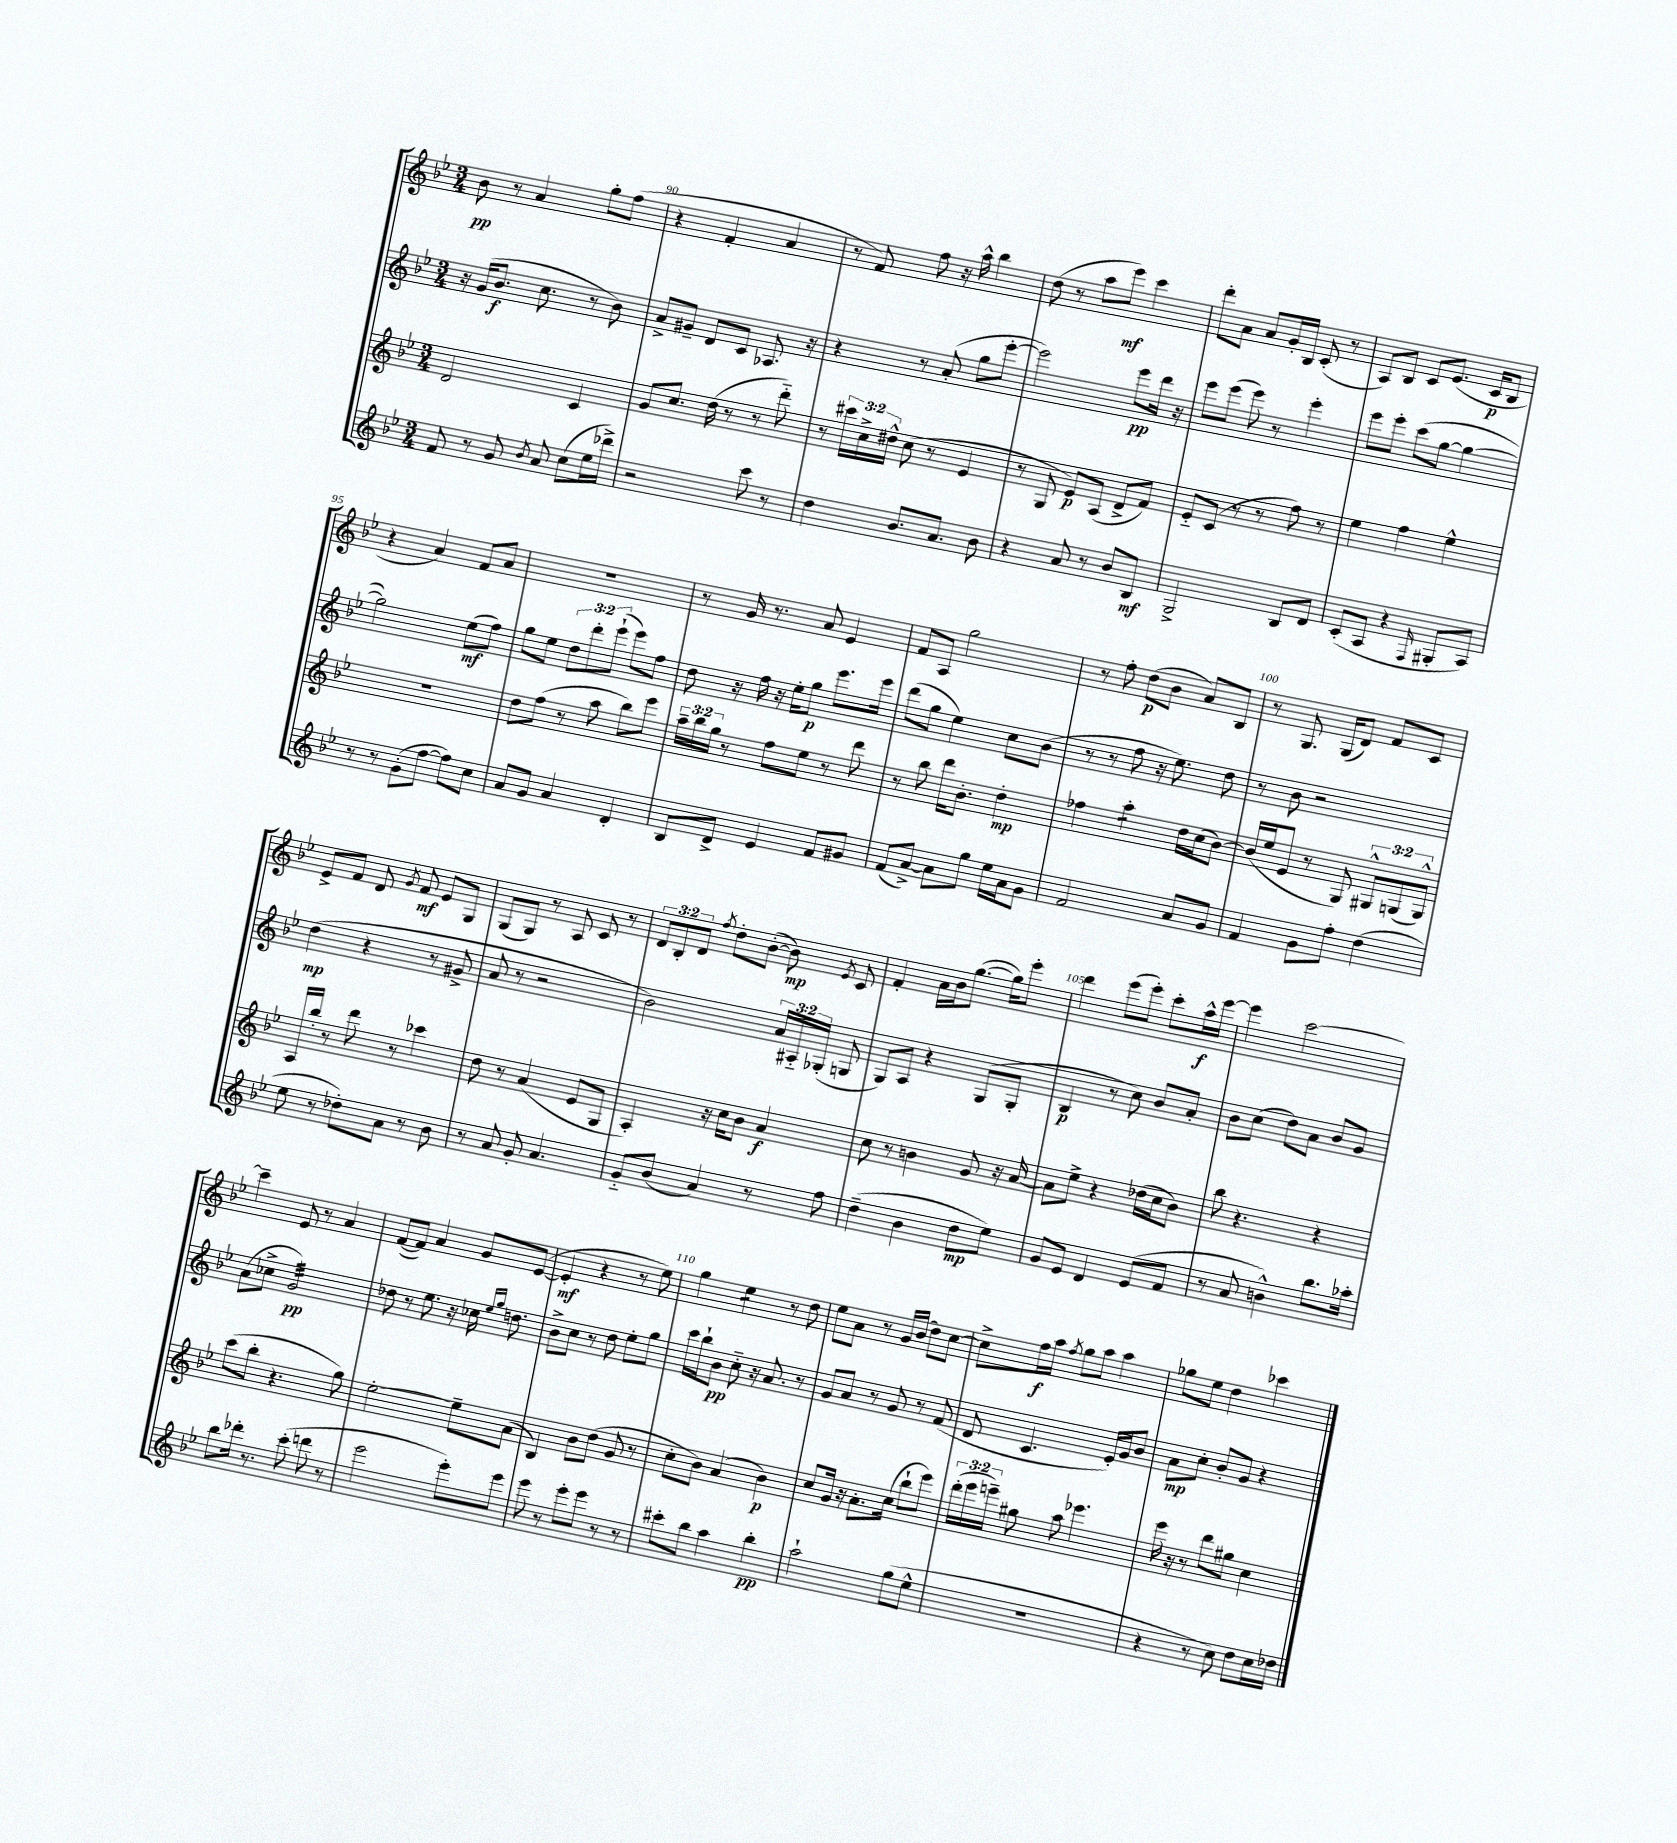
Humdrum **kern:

**kern	**kern	**kern	**kern
*staff4	*staff3	*staff2	*staff1
*clefG2	*clefG2	*clefG2	*clefG2
*k[b-e-]	*k[b-e-]	*k[b-e-]	*k[b-e-]
*M3/4	*M3/4	*M3/4	*M3/4
8f	2d	16r	8b-
.	.	(16g	.
8r	.	8.b-	8r
8g	.	.	4a
.	.	8.cc	.
8qb-	.	.	.
8a	.	.	.
(8cc	4c	8r	8gg'
16ee-	.	8b-)	(8ff
16ddd-^)	.	.	.
=	=	=	=
2r	8g	8a^	4r
.	8.cc	8g#~	.
.	.	8d	4f'
.	(16dd	.	.
.	8r	8c	.
8ccc	8r	8.A-	4a
8r	8ddd'~)	.	.
.	.	16r	.
=	=	=	=
4dd	8r	4r	8r
.	24ccc#	.	8f)
.	24cc^	.	.
.	24dd#^^	.	.
8.b-	(8cc	8r	8ff
.	8r	(8a'	16r
8.a	.	.	16aa^^
.	4e-	8gg	4bb-
8b-	.	[8eee-'	.
=	=	=	=
4r	8r	2eee-])	(8dd
.	8G	.	8r
8a	8e-)	.	8aa
8r	(8A	.	8eee-)
8b-	8d^	8eee-	4ccc
8B-	8f)	16ddd	.
.	.	16r	.
=	=	=	=
2G^	8e-'~	8eee-	8ddd'
.	(8c	(8eee-	8a
.	8r	8eee-)	8a
.	8r	8r	16g'
.	.	.	16B-
8B-	8ff)	4eee-'	(8c'
8d	8r	.	8r
=	=	=	=
(8c'	4ee-	8eee-	8A)
8A	.	8eee-'	8B-
4r	4ff	(8ccc	8c
.	.	[8gg	(8.e-
16qqF	.	.	.
8G#'	4ee-^^	4gg_	.
.	.	.	16c
8A)	.	.	8B-
=	=	=	=
8r	2.r	2gg])	4r
8r	.	.	.
(8g'	.	.	4a)
[8ff	.	.	.
8ff])	.	(8ee-	8f
8cc	.	8ff)	8a
=	=	=	=
8a	8dd	8gg	2.r
8g	(8ff	8ee-	.
4a	8r	12dd	.
.	.	12ddd'	.
.	8aa	.	.
.	.	(12eee-`	.
4d'	8bb-)	8eee-)	.
.	8eee-	8ff	.
=	=	=	=
8B-	24aa~	8dd	8r
.	24bb-	.	.
.	24gg	.	.
8d^	8r	16r	16g
.	.	16ff	8.r
4e-	8ff	16r	.
.	.	16ee-'	.
.	8ee-	8gg	8a
8f	8r	8.eee-	4e-
8g#	8ddd	.	.
.	.	16eee-	.
=	=	=	=
(8f	8r	(8ddd	8f
[8a^)	8bb-	8gg	8A
8a]	16ddd	4ee-)	2gg
.	8.b-'	.	.
8gg	.	.	.
16ee-	4dd'	8cc	.
16a	.	.	.
8g	.	(8b-	.
=	=	=	=
2f	4ff-	8r	8r
.	.	8r	8ff'
.	4aa'	8ff	(8dd
.	.	16r	8b-
.	.	8.ee-)	.
8a	16dd	.	8a)
.	(16cc	.	.
8g	[8b-)	8dd	8B-
=	=	=	=
4f	(16b-]	8r	8r
.	16ee-	.	.
.	8e-	8b-	8.G
8g	8r	2r	.
.	.	.	(16G
8ff'	8G)	.	8d)
(4dd	12G#^^	.	8f
.	(12G	.	.
.	.	.	8c
.	12G^^)	.	.
=	=	=	=
8ee-	16A	(4dd	8e-^
.	16bb-'	.	.
8r	8r	.	8f
8dd-')	8ddd	4r	8d
.	.	.	8qg
8a	8r	.	8f
8r	4ccc-	8r	8e-
8b-	.	8g#^	8G
=	=	=	=
8r	8dd	8a	(8G
8a	8r	8r	8G)
8g'	(4a	2r	8r
4.a	.	.	8A
.	8e-	.	8c
.	8G	.	8r
=	=	=	=
8g'~	4A')	2b-)	12d
.	.	.	12B-'
(8b-	.	.	.
.	.	.	12d
.	.	.	8qff
4a)	16r	.	8dd'
.	16cc	.	.
.	8b-	.	([8b-'
8r	4a	24a	8b-])
.	.	24A#'~	.
.	.	(24G-'	.
.	.	.	8qe-
8ff	.	8G	8c
=	=	=	=
(4dd~	8cc	8G)	4f'
.	8r	8A	.
4b-	4b	4r	16a
.	.	.	16b-
.	.	.	([8.gg
8dd	8g	(8G	.
.	.	.	16gg])
8ee-)	16r	8G'	8eee-'
.	[16a	.	.
=	=	=	=
8g	8a]	4B-	4ddd
8e-	8ee-^	.	.
4d	4r	8r	(8eee-
.	.	8cc)	8eee-')
(8e-	(16dd-	8b-	8ccc'
.	16cc	.	.
8f	8b-)	8a'	16aa^^
.	.	.	[16eee-
=	=	=	=
8r	8bb-	8b-	4eee-]
8a	4.r	(8cc	.
4b^^)	.	8dd)	[2ccc
.	.	8a	.
8.bb-	4r	8b-	.
.	.	8g	.
16aa-'	.	.	.
=	=	=	=
8bb-	(8ccc	(8a	4ccc~]
16ddd-'	8bb-'	8cc-^	.
8.r	.	.	.
.	4.r	2g)	8e-
(8ccc'	.	.	8r
8ddd	.	.	4a
8r	8gg)	.	.
=	=	=	=
2eee-	[2ee-'	8dd-	([8f
.	.	8r	8f])
.	.	8.ee-	4a
.	.	16r	.
8eee-')	8ee-~]	16cc-	8g
.	.	16qqee-	.
.	.	16qqgg	.
.	.	8.dd	.
8eee-	(8a	.	([8e-
=	=	=	=
8eee-	4B-)	8b-^	4e-']
8r	.	8cc	.
8eee-'	8b-	8r	4r
8eee-	(8dd	8dd	.
8r	8g	8ee-'	8r
8r	8r	8gg	8ee-)
=	=	=	=
8ccc#'	8cc'	16ccc	4gg
.	.	16bb-`	.
8bb-	8b-)	8b-	.
4aa	(4a	8cc'~	4ee-
.	.	16r	.
.	.	8.a	.
4bb-'	4b-)	.	8r
.	.	8r	8dd
=	=	=	=
2aa`	8cc	8g	8ee-
.	16g	8a	8a
.	16r	.	.
.	8.a'	8r	8r
.	.	8g	16g
.	(16cc	.	(16b-
(8gg	8bb-`	8r	8dd)
8ee-^^	8eee-)	(8f	[8cc
=	=	=	=
2.r	(24ddd'	8d	8cc^]
.	24eee-	.	.
.	24eee~)	.	.
.	8gg#	4.c	16ff
.	.	.	16aa
.	.	.	8qff
.	8aa	.	8gg
.	4.eee-	.	8aa
.	.	16e-')	4aa
.	.	16g	.
.	.	8b-	.
=	=	=	=
4r	16eee-	8a	8gg-
.	16r	.	.
.	8r	8cc'	8ee-
8r	8ddd	8b-'	4dd
8cc)	8gg#	8g	.
8dd	4cc	4r	4ccc-
16cc	.	.	.
16dd-	.	.	.
==	==	==	==
*-	*-	*-	*-
